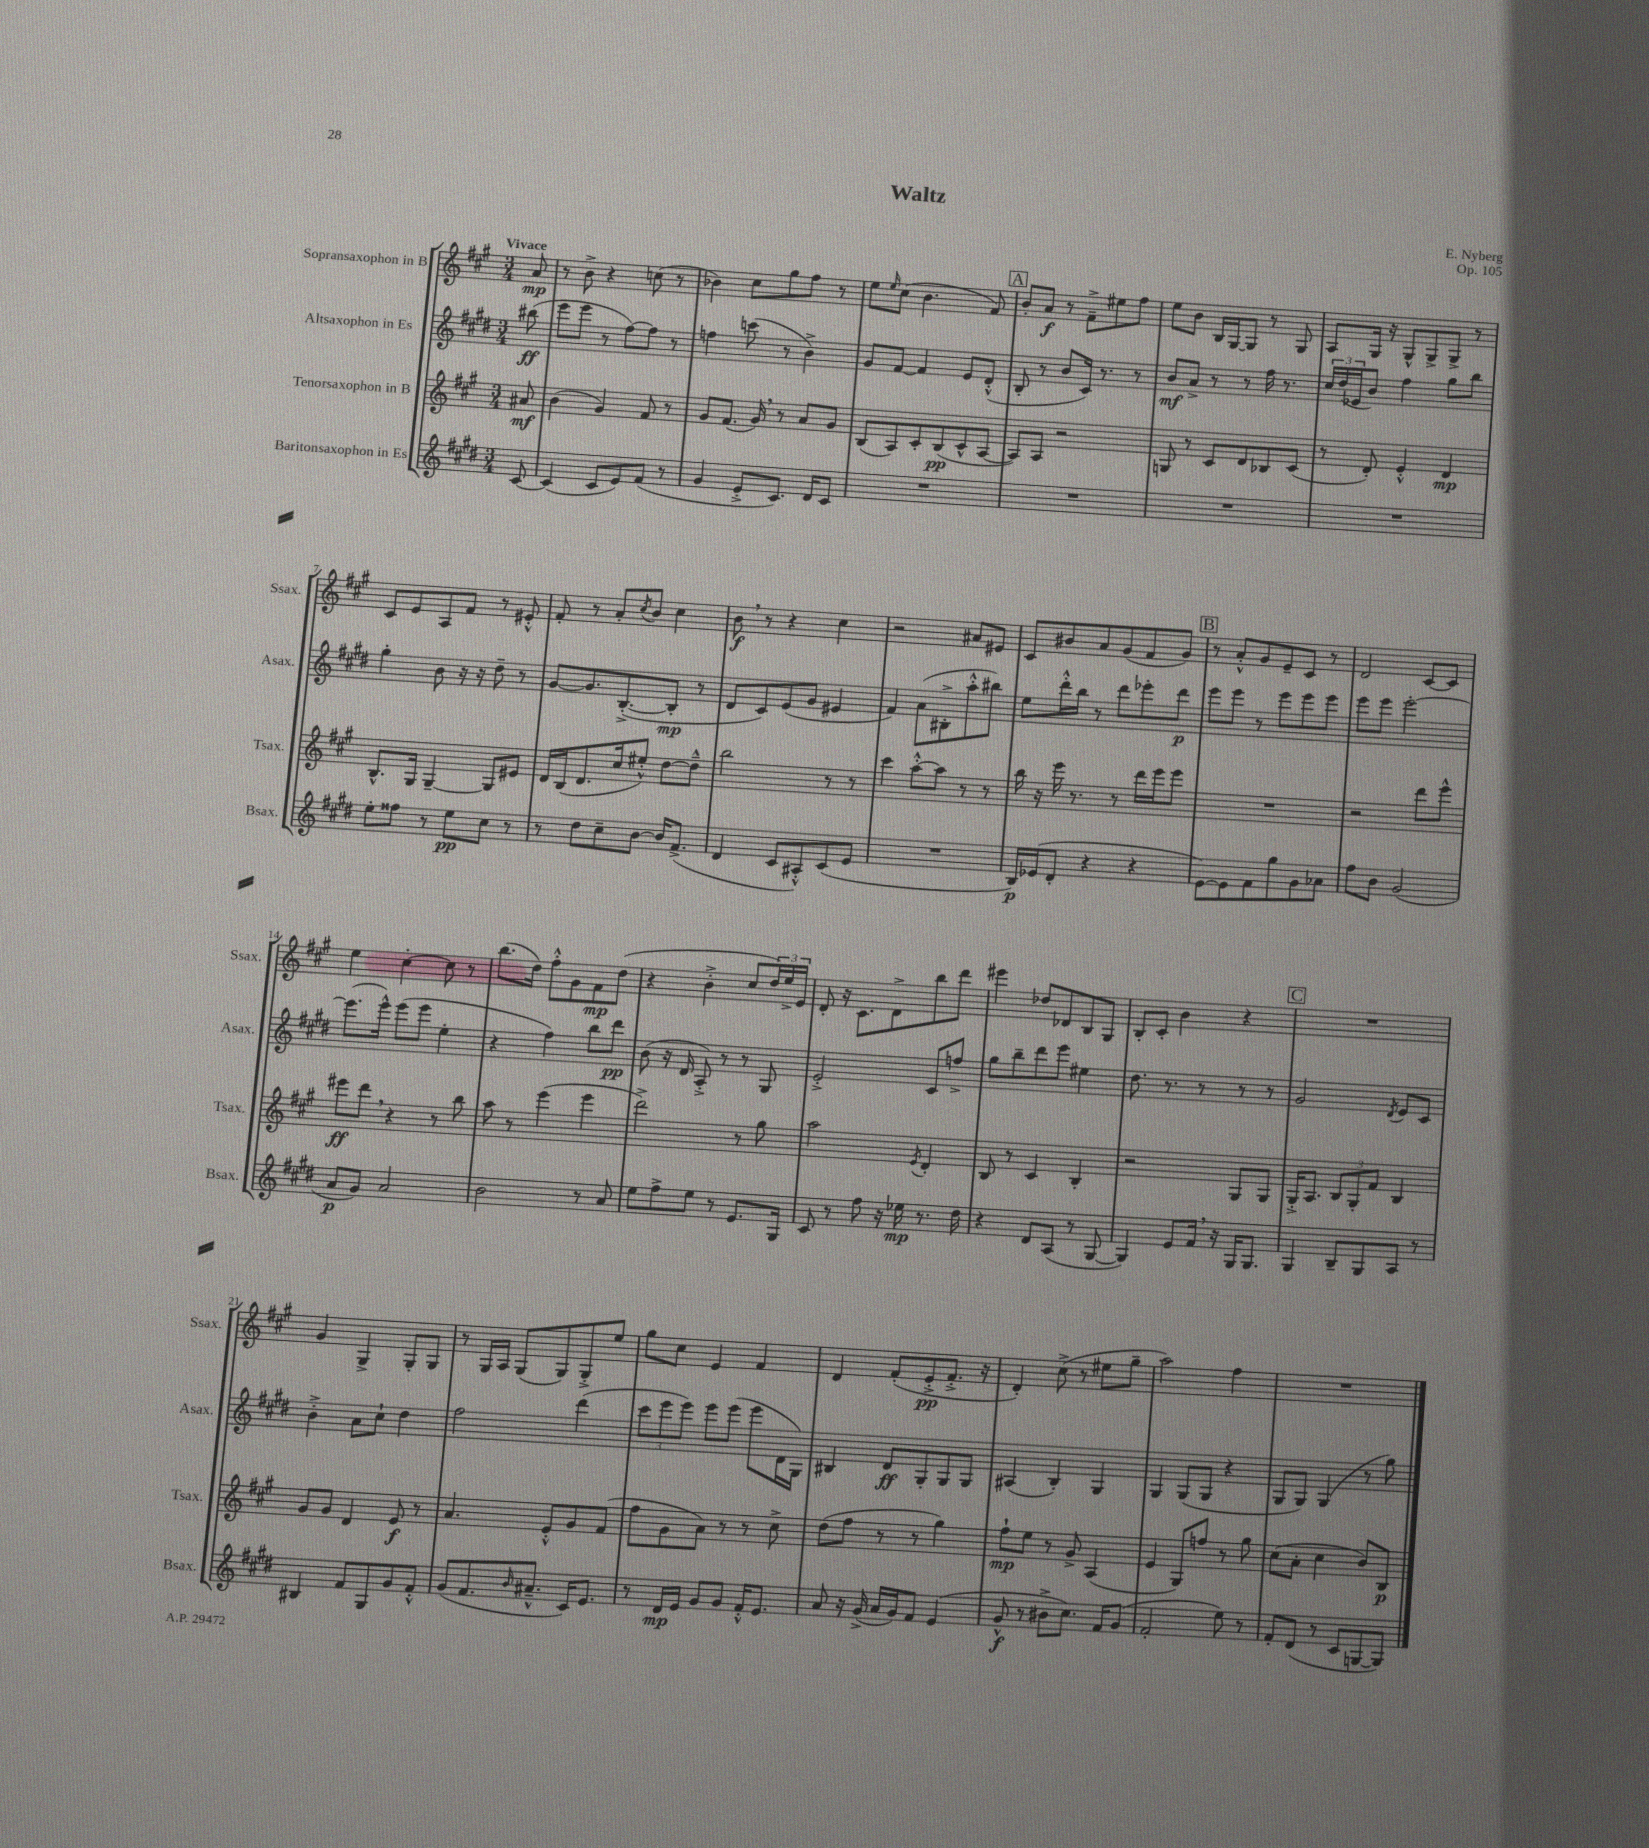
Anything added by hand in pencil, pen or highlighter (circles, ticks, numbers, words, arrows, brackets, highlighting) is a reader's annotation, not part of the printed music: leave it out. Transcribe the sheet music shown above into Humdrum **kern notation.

**kern	**kern	**kern	**kern
*staff4	*staff3	*staff2	*staff1
*clefG2	*clefG2	*clefG2	*clefG2
*k[f#c#g#d#]	*k[f#c#g#]	*k[f#c#g#d#]	*k[f#c#g#]
*M3/4	*M3/4	*M3/4	*M3/4
[8c#	8a#	(8bb#	8a
=	=	=	=
(4c#]	(4b	8eee	8r
.	.	8eee	8b^
8c#	4g#)	8r	4r
8e)	.	[8ff#)	.
(8f#	8f#	8ff#]	(8cc
8r	8r	8r	8r
=	=	=	=
4g#	8g#	4ff	4b-)
.	(8.f#	.	.
8e'^	.	(8ccc	8cc#
.	16g#)	.	.
8.c#)	8r	8r	8gg#
.	8a	4b^)	8ff#
16d#	.	.	.
8c#	8g#	.	8r
=	=	=	=
2.r	(8B	8g#	8ee
.	.	.	16qqee
.	8A)	[8f#	(8cc#
.	8c#'	4f#]	4.b
.	(8B	.	.
.	8c#^^	8e	.
.	[8A	(8d#'^^	8f#)
=	=	=	=
2.r	8A])	8B'	8b'
.	8A	8r	8a
.	2r	8b	8r
.	.	16c#)	8f#~^
.	.	8.r	.
.	.	.	8ee#
.	.	8r	8ff#
=	=	=	=
2.r	8G	8b	8ee
.	8r	8a^	8b
.	8c#	8r	16B
.	.	.	[16G#
.	8d	8r	8G#]
.	8B-	16ff#	8r
.	.	8.r	.
.	(8c#	.	8G#
=	=	=	=
2.r	8r	24cc#	8A
.	.	(24dd#	.
.	.	24e-	.
.	8d')	8b)	16G#
.	.	.	16r
.	4e'^^	4ff#	8G#^^
.	.	.	8G#^
.	4d	8gg#	8G#^
.	.	8bb	8r
=	=	=	=
8ee'	8.B^^	4gg#'	8c#
8ff##	.	.	8e
.	16G#	.	.
8r	[4G#~	8b	8A
8ee	.	16r	8f#
.	.	16r	.
8cc#	8G#]	8dd#~	8r
8r	8e#	8r	8e#'^^
=	=	=	=
8r	16d	[8g#	8f#'
.	(16B	.	.
8dd#	8.d	8.g#]	8r
8cc#~	.	.	8a'
.	16cc#	([8.B'^	.
.	.	.	8qcc#
[8b	8ee#'^^)	.	8b
16b]	[8dd	8B']	4cc#
(8.f#^	.	.	.
.	8dd~^^]	8r	.
=	=	=	=
4d#	2bb	8d#	8b
.	.	8c#)	8r
8c#	.	(8e	4r
8A#'^^)	.	8g#	.
(8c#	8r	4e#	4cc#
8e	8r	.	.
=	=	=	=
2.r	4ccc#	4f#)	2r
.	[8aa'^^	(8a	.
.	8aa]	8B#'^	.
.	8r	8aa'^^	8a#
.	8r	8bb#)	8e#
=	=	=	=
16B)	16bb	8ee	8c#
(16e-	16r	.	.
8d#'	16eee	16ddd#'^^	8b#
.	8.r	16bb	.
4r	.	8r	8a
.	8r	8ddd#	(8g#
4r	16ddd	8eee-'	8f#
.	16eee	.	.
.	8eee	8ddd#	8g#)
=	=	=	=
[8e)	2.r	8eee	8r
8e]	.	8eee	8a'^^
8f#	.	8r	8g#
8gg#	.	8eee	8e~
8g#	.	8eee	8c#
8a-	.	8eee	8r
=	=	=	=
8ff#	2r	8eee	2d
8b	.	8eee	.
(2g#	.	[2eee'	.
.	8ddd	.	[8c#
.	8eee^^	.	8c#]
=	=	=	=
8a	8eee#	(8.eee]	4ee
8g#)	8ddd	.	.
.	.	16eee^^)	.
2a	4r	(8eee	[4cc#'
.	.	8eee	.
.	8r	4ee'	8cc#]
.	8bb	.	8r
=	=	=	=
2b	8aa	4r	(8.bb
.	8r	.	.
.	.	.	16dd)
.	(4eee	4ff#)	8ff#'^^
.	.	.	8g#
8r	4eee	8bb	8f#
8a	.	8ddd#	(8dd
=	=	=	=
8ee	2ddd^)	(8b	4r
8ff#^	.	16r	.
.	.	16d#	.
8ee	.	8A'^)	4b'^
8r	.	8r	.
8.e	8r	8r	8cc#
.	8gg#	8G#	24dd)
.	.	.	24ee^
16G#	.	.	.
.	.	.	24e
=	=	=	=
8c#	2aa	2e'^	8d'
8r	.	.	16r
.	.	.	8.c#
8ff#	.	.	.
16r	.	.	8d^
16ee-	.	.	.
.	8qe	.	.
8.r	4d'	8c#	8bb
.	.	8ff^	8ddd
16dd#	.	.	.
=	=	=	=
4r	8B	8gg#	4eee#
.	8r	8bb~	.
8d#	4c#	8ddd#	8dd-
(8A	.	8eee	8d-
8r	4B'	4ee#	8B
[8G#	.	.	8G#
=	=	=	=
4G#])	2r	8.dd#	8B'
.	.	.	8c#'
.	.	8.r	.
8e	.	.	4b
16f#	.	8r	.
16r	.	.	.
16G#	8G#	8r	4r
8.G#	.	.	.
.	8G#	8r	.
=	=	=	=
4G#	16G#'^	2g#	2.r
.	8.A	.	.
8B~	12B	.	.
.	12G#'	.	.
8G#	.	.	.
.	12f#	.	.
.	.	8qd#	.
8A	4B	8e	.
8r	.	8c#	.
=	=	=	=
4B#	8g#	4b'^	4g#
.	8g#	.	.
8f#	4d	8a	4G#^
8G#	.	8cc#`	.
8g#	8e	4dd#	8G#'
8f#'^^	8r	.	8G#
=	=	=	=
(8g#	4.a	2ff#	8r
8.f#	.	.	16G#
.	.	.	16A
.	.	.	(8G#
16qqb	.	.	.
8.a#~^^	.	.	.
.	8e'^^	.	8G#)
16c#)	8g#	(4ddd#	8G#'^
8.e	.	.	.
.	(8f#	.	8ee
=	=	=	=
8r	8ff#	12ccc#	8gg#
.	.	12eee	.
16d#	8g#	.	8cc#
.	.	12eee)	.
16e	.	.	.
8g#	8a)	8eee	4e
8g#	8r	(8eee	.
16f#'^^	8r	8eee	4f#
8.e	.	.	.
.	8cc#^	16d#	.
.	.	16G#)	.
=	=	=	=
8a	(8dd	4B#	4d
16r	8ff#	.	.
(16g#^	.	.	.
16a	8r	8d#	(8f#'
16g#)	.	.	.
8f#	8r	8G#'	8e'^
(4e	4gg#)	8G#	8.f#'^
.	.	8G#	.
.	.	.	16r
=	=	=	=
8g#^^	8ff#`	(4A#	4d')
8r	8ee	.	.
8b#^	8r	4B')	(8cc#^
8.cc#)	8g#^	.	8r
.	(4A	4G#	8ee#
16f#	.	.	.
(8g#	.	.	8gg#~
=	=	=	=
2f#'	4e	4G#	2aa)
.	8G#)	(8G#	.
.	8ff	8G#	.
8ee)	8r	4r	4ff#
8r	8gg#	.	.
=	=	=	=
8f#'	(8cc#	8G#	2.r
(8d#	8a'	8G#)	.
8r	4cc#	(4G#	.
8c#	.	.	.
[8G	8b)	8r	.
8G])	8B	8gg#)	.
==	==	==	==
*-	*-	*-	*-
